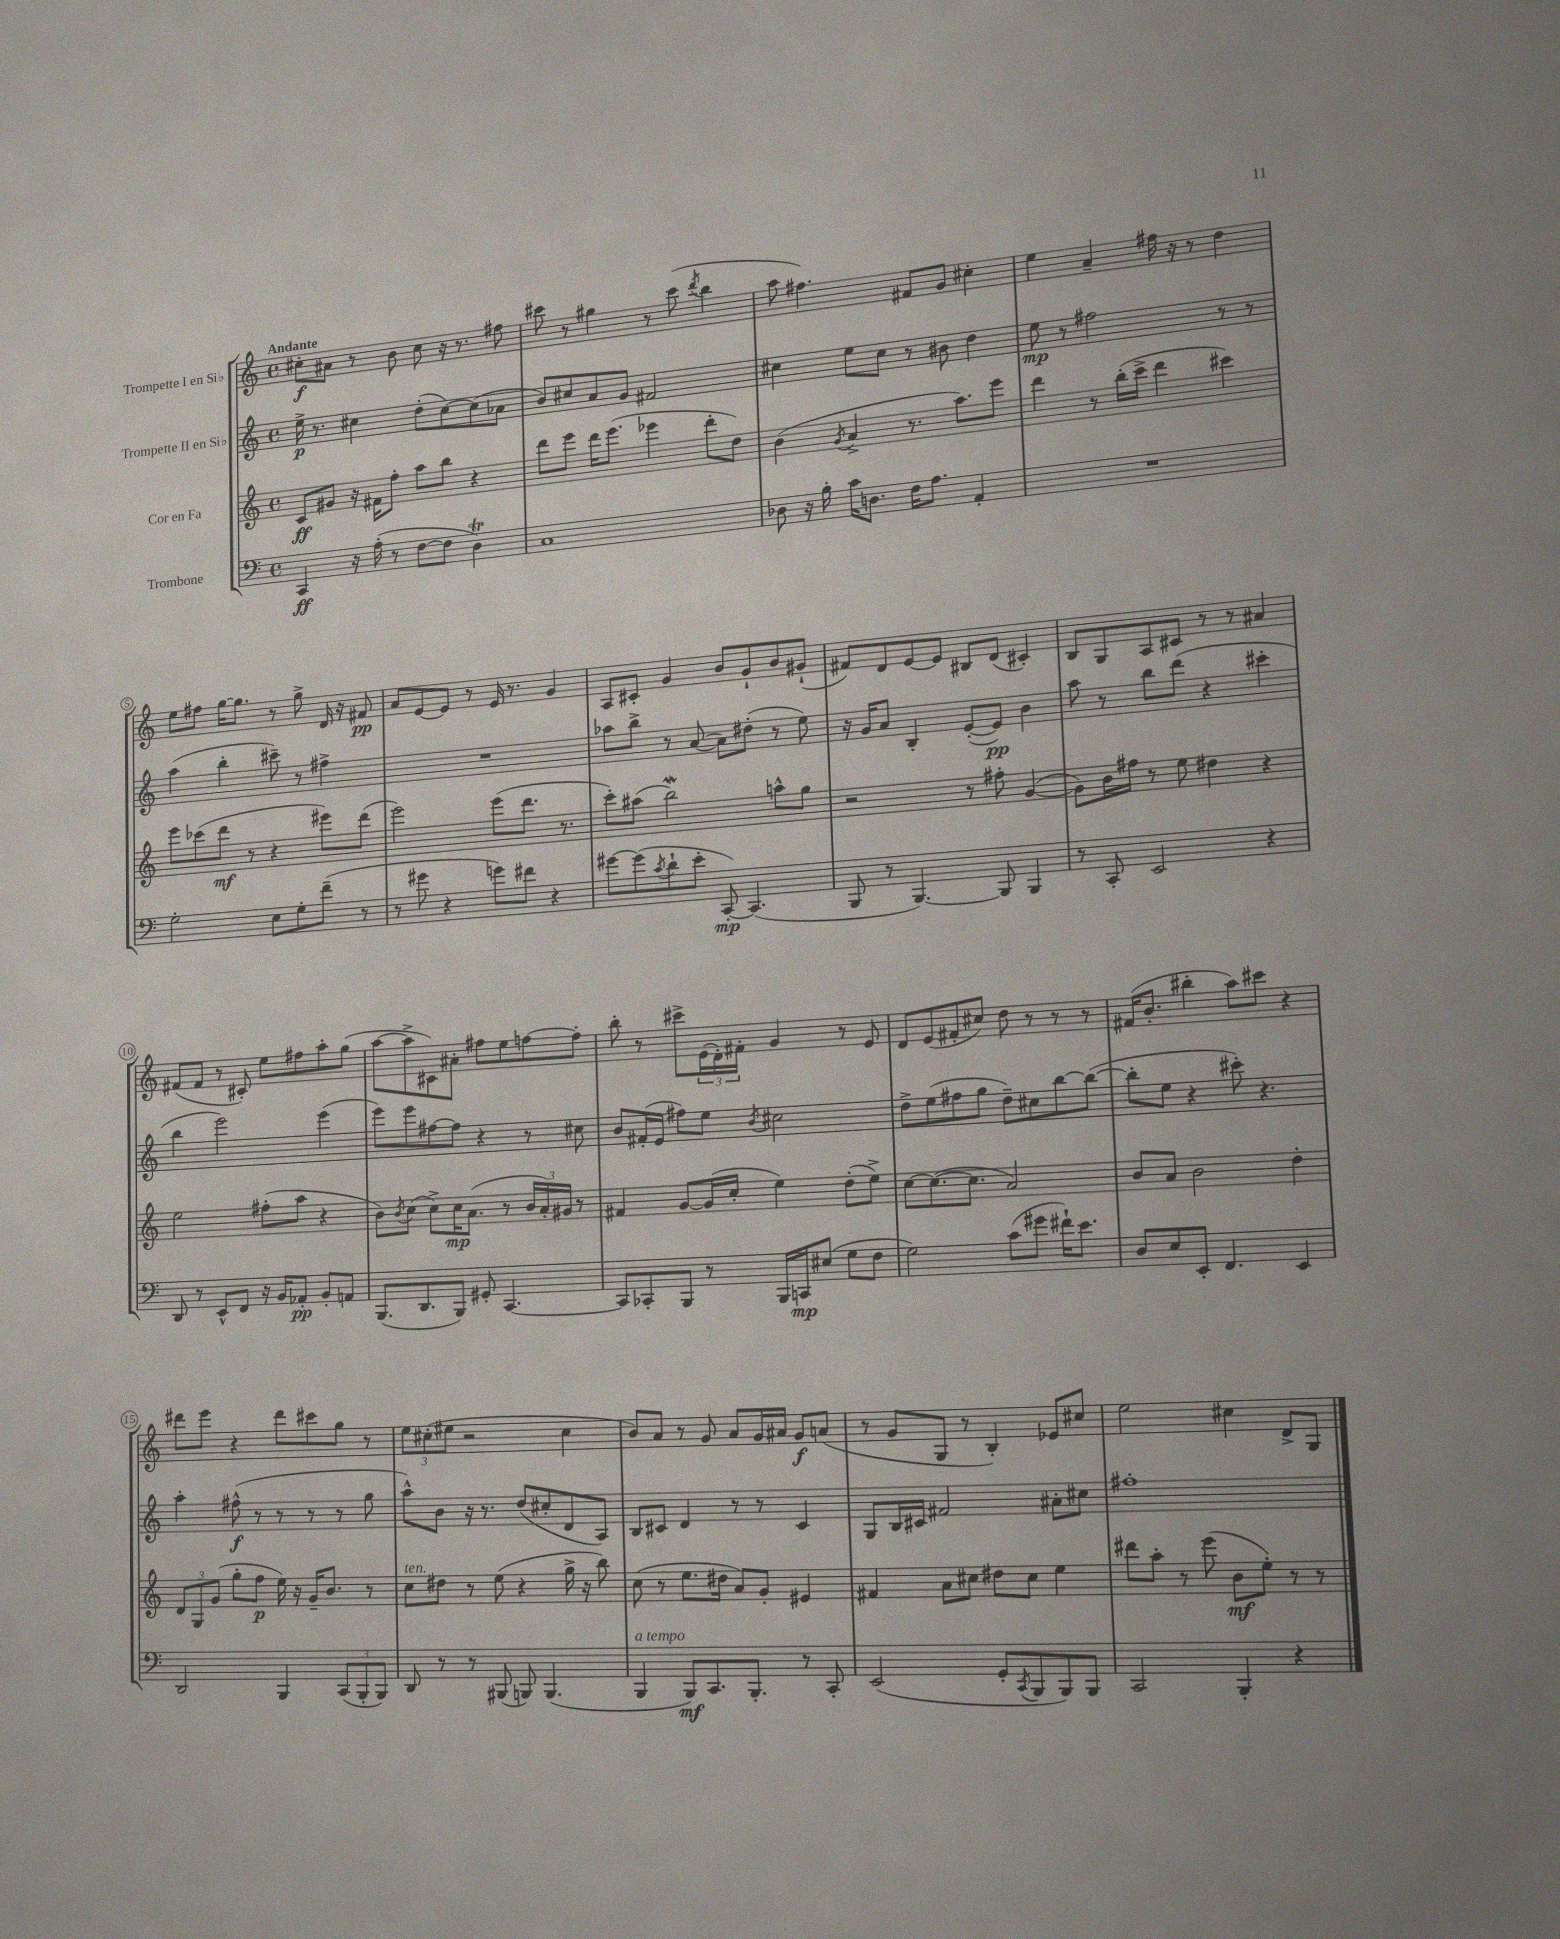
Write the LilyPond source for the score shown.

<<
\new StaffGroup <<
\new Staff = "s0" \with { instrumentName = "Trompette I en Sib" } {
    \clef treble \key c \major \defaultTimeSignature \time 4/4 \tempo "Andante"
    cis''8-.\f ais'8 r8 b'8 cis''8 r16 r8. fis''8 |
    cis'''8 r8 gis''4 r8 cis'''8( \acciaccatura { d'''8 } b''4 |
    a''8 fis''4.) fis'8 g'8 cis''4-. |
    e''4 a'4-- fis''16 r16 r8 d''4 |
    e''8 fis''8 g''16~ g''8. r8 g''8-> d'16 r16 fis'8\pp |
    a'8 e'8~ e'8 r8 e'16 r8. g'4 |
    a8 cis'8-. g'4 b'8 g'8-! b'8 gis'8-!( |
    fis'8) d'8 e'8~ e'8 bis8 d'8( cis'4-.) |
    b8 g8 a8 cis'8 r8 r8 ais'4 |
    fis'8( fis'8 r8 cis'8-.) e''8 fis''8 a''8-. g''8( |
    a''8~ a''8-> cis'8) ais'8-. fis''8 e''8 f''8~ f''8-. |
    b''8-. r8 cis'''8-> \tuplet 3/2 { e'16( d'16-.) fis'16-. } g'4 r8 e'8 |
    d'8 e'8( fis'8-. cis''8) d''8 r8 r8 r8 |
    fis'16( b'8.-. bis''4-. a''8) cis'''8 r4 |
    dis'''8 e'''8 r4 dis'''8 cis'''8 g''8 r8 |
    \tuplet 3/2 { e''8 cis''8-.( eis''8 } r2 cis''4 |
    b'8) a'8 r8 g'8 a'8 g'16 ais'16 g'8\f a'8( |
    r8 g'8 g8 r8 b4-.) ees'8 cis''8 |
    e''2 cis''4 d'8-> g8 \bar "|." |
}
\new Staff = "s1" \with { instrumentName = "Trompette II en Sib" } {
    \clef treble \key c \major \defaultTimeSignature \time 4/4
    e''16->\p r8. cis''4 d''8-.( cis''8~) cis''8( aes'8 |
    b'8) cis''8 a'8 g'8 fis'2 |
    cis''4 e''8 cis''8 r8 bis'8 d''4 |
    e''8\mp r8 fis''2 r8 r8 |
    a''4( b''4-. cis'''8--) r8 fis''4-> |
    R1 |
    aes''8 b''8-> r8 a'8~( a'8) dis''8-.( r8 e''8) |
    r16 g'16 a'8 b4-. e'8~-.( e'8\pp) b'4 |
    a''8 r8 b''8 d'''8( r4 cis'''4-. |
    b''4 e'''2) e'''4( |
    e'''8) e'''8 fis''8~ fis''8 r4 r8 cis''8 |
    b'8 fis'16-.( e'16 fis''8) e''8 \acciaccatura { b'8 } cis''2 |
    d''8-> e''8( fis''8 g''8 d''8--) cis''8 b''8~ b''8~( |
    b''8-. e''8 r4 cis'''8-.) r4. |
    a''4-. fis''8-^\f( r8 r8 r8 r8 g''8 |
    a''8-^) b'8 r16 r8. d''8( cis''8-. d'8 a8) |
    b8 cis'8 d'4 r8 r8 cis'4 |
    g8 b16 cis'16 fis'2 ais'8-. cis''8 |
    fis''1-. \bar "|." |
}
\new Staff = "s2" \with { instrumentName = "Cor en Fa" } {
    \clef treble \key c \major \defaultTimeSignature \time 4/4
    c'8\ff gis'8 r16 fis'16 f''8-. a''8 b''8 r4 |
    d'''8 e'''8 d'''16 e'''8.( ees'''4 d'''8-. d''8) |
    b'4( \acciaccatura { g'8 } a'4-> r8. a''8.) e'''8 |
    d'''4 r8 b''16-.( c'''16-> d'''4 cis'''4) |
    e'''8 ces'''8( d'''8\mf r8 r4 eis'''8) d'''8( |
    e'''2) e'''8( d'''8. r8. |
    c'''8-.) ais''8( b''2\mordent) a''8-^ g''8 |
    r2 r8 fis''8-. g'4~( |
    g'8) b'16 fis''16 r8 e''8 dis''4 r4 |
    e''2 fis''8-.( a''8 r4 |
    b'8) \acciaccatura { b'8 } c''8( c''8->) c''16\mp a'8.( r8 \tuplet 3/2 { b'16 a'16-.) gis'16 } r8 |
    fis'4 g'8~ g'16( c''16-. e''4) d''8-.( e''8->) |
    c''8~ c''8.~( c''8. a'2) |
    b'8 a'8 b'2 d''4-. |
    \tuplet 3/2 { d'8 g8 g'8( } g''8-. f''8\p e''16) r16 g'16-- b'8. r8 |
    c''8^\markup { \italic "ten." } dis''8 r8 e''8( r4 g''16-> r16 b''8) |
    c''8( r8 e''8. dis''16 a'8) g'8-. eis'4 |
    fis'4 a'8 cis''8 dis''8 cis''8 e''4 |
    dis'''8 a''8-. r8 e'''8( b'8\mf e''8-.) r8 r8 \bar "|." |
}
\new Staff = "s3" \with { instrumentName = "Trombone" } {
    \clef bass \key c \major \defaultTimeSignature \time 4/4
    c,4\ff r16 a16-.( r8 f8~ f8 d4\trill) |
    c1 |
    des8 r16 b16-. c'16 d8. f16 a8. a,4-. |
    R1 |
    g2-. e8 g8-. f'8--( r8 |
    r8 gis'8 r4 g'8) fis'8 r4 |
    gis'8~ gis'8( \acciaccatura { c'8 } d'8-! e'8-. c,8~-.\mp) c,4.( |
    b,,8 r8 b,,4.~) b,,8 b,,4 |
    r8 c,8-. e,2 r4 |
    d,8 r8 e,8-^ f,8 r16 b,16 aes,8-.\pp b,8-. a,8 |
    b,,8.( d,8. b,,8) gis,8-. c,4.~ |
    c,8 ces,8-. b,,8 r8 b,,16 c,16\mp eis8( g8 f8 |
    g2) c'8( gis'8 fis'16-!) e'8. |
    d8 e8 e,8-. f,4. e,4 |
    d,2 b,,4 \tuplet 3/2 { c,8( b,,8-. b,,8) } |
    d,8 r8 r8 bis,,8( b,,8) b,,4.( |
    b,,4^\markup { \italic "a tempo" } b,,8\mf) c,8. b,,8.-. r8 c,8-. |
    e,2( g,8-. \acciaccatura { c,8 } b,,8 b,,8) b,,8 |
    c,2 b,,4-. r4 \bar "|." |
}
>>
>>
\layout { \context { \Score \override BarNumber.stencil = #(make-stencil-circler 0.1 0.3 ly:text-interface::print) } }
